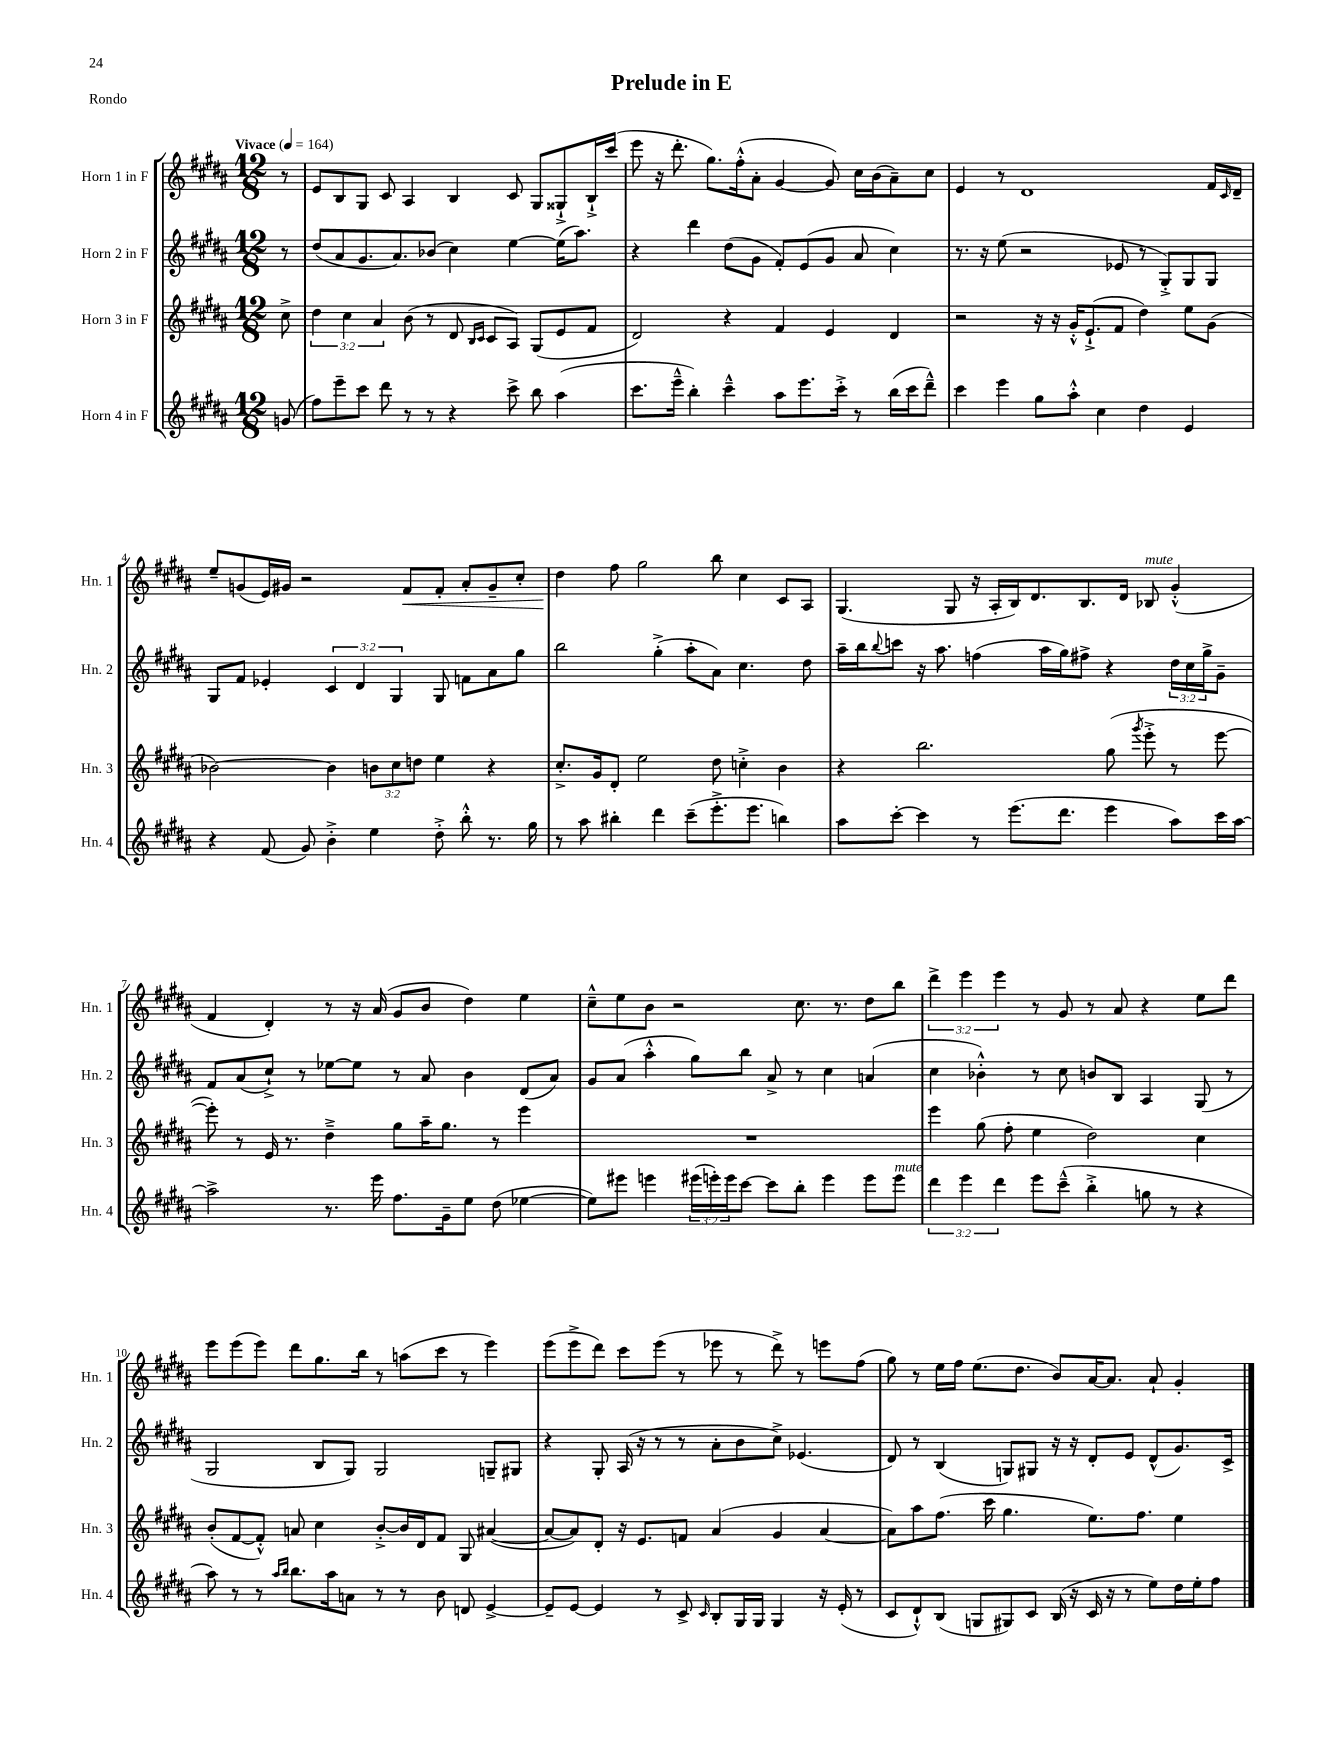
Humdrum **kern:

**kern	**kern	**kern	**kern
*staff4	*staff3	*staff2	*staff1
*clefG2	*clefG2	*clefG2	*clefG2
*k[f#c#g#d#a#]	*k[f#c#g#d#a#]	*k[f#c#g#d#a#]	*k[f#c#g#d#a#]
*M12/8	*M12/8	*M12/8	*M12/8
*MM164	*MM164	*MM164	*MM164
(8g	8cc#^	8r	8r
=	=	=	=
8ff#)	6dd#	(8dd#	8e
8eee~	.	8a#	8B
.	6cc#	.	.
8ccc#	.	8.g#	8G#
.	6a#	.	.
8ddd#	.	.	8c#
.	.	8.a#)	.
8r	(8b	.	4A#
8r	8r	(8b-	.
4r	8d#	4cc#)	4B
.	16qqB	.	.
.	16qqc#	.	.
.	8c#	.	.
8ccc#^	8A#)	[4ee	8c#
8bb	(8G#	.	8G#
(4aa#	8e	(16ee]	8G##`^
.	.	8.aa#)	.
.	8f#	.	16B`^
.	.	.	(16ccc#
=	=	=	=
8.ccc#	2d#)	4r	8eee
.	.	.	16r
16eee~^^	.	.	8.ddd#'
4bb')	.	4ddd#	.
.	.	.	8.gg#)
4ccc#~^^	4r	(8dd#	.
.	.	.	(16ff#'^^
.	.	8g#	8a#'
8aa#	4f#	8f#')	[4g#
8.eee	.	(8e	.
.	4e	8g#	8g#])
16ccc#'^	.	.	.
8r	.	8a#	16cc#
.	.	.	(16b
(16bb	4d#	4cc#)	8a#~)
16ccc#	.	.	.
8ddd#~^^)	.	.	8cc#
=	=	=	=
4ccc#	2r	8.r	4e
.	.	16r	.
4eee	.	(8ee	8r
.	.	2r	1d#
8gg#	16r	.	.
.	16r	.	.
8aa#'^^	16g#'^^	.	.
.	(8.e`^	.	.
4cc#	.	.	.
.	8f#	8e-	.
4dd#	4dd#)	8r	.
.	.	8G#'^)	.
4e	8ee	8G#	.
.	(8g#	8G#	16f#
.	.	.	16qqc#
.	.	.	16d#~
=	=	=	=
4r	[2b-)	8G#	8ee~
.	.	8f#	(8g
(8f#	.	4e-'	16e)
.	.	.	16g#
8g#)	.	.	2r
4b'^	4b-]	6c#	.
.	.	6d#	.
4ee	12b	.	.
.	12cc#	6G#	.
.	.	.	8f#
.	12dd	.	.
8dd#'^	4ee	8G#	8f#'
8bb'^^	.	8f	8a#'
8.r	4r	8a#	8g#~
.	.	8gg#	8cc#'
16gg#	.	.	.
=	=	=	=
8r	8.cc#'^	2bb	4dd#
8aa#	.	.	.
.	16g#	.	.
4bb#'	8d#'	.	8ff#
.	2ee	.	2gg#
4ddd#	.	(4gg#'^	.
(8ccc#~	.	8aa#'	.
8.eee'^	8dd#	8a#)	8bb
.	4cc'^	4.cc#	4cc#
8.eee	.	.	.
4bb)	4b	.	8c#
.	.	8dd#	8A#
=	=	=	=
8aa#	4r	16aa#~	(4.G#
.	.	16bb	.
.	.	8qqbb	.
[8ccc#'	.	8ccc	.
4ccc#]	2.bb	16r	.
.	.	8.aa#	.
.	.	.	8G#
8r	.	(4ff	16r
.	.	.	16A#'
(8.eee	.	.	16B)
.	.	.	8.d#
.	.	16aa#	.
8.ddd#	.	16gg#)	.
.	.	8ff#^	8.B
4eee	(8gg#	4r	.
.	.	.	16d#
.	8qggg#	.	.
.	8eee'^	.	8B-
8aa#)	8r	24dd#	(4g#'^^
.	.	24cc#	.
.	.	24gg#^	.
16ccc#	[8eee	8g#~	.
[16aa#	.	.	.
=	=	=	=
2aa#^]	8eee'])	8f#	4f#
.	8r	(8a#	.
.	16e	8cc#`^)	4d#')
.	8.r	.	.
.	.	8r	.
8.r	4dd#~^	[8ee-	8r
.	.	8ee-]	16r
16eee	.	.	(16a#
8.ff#	8gg#	8r	8g#
.	16aa#~	8a#	8b
16g#~	8.gg#	.	.
8ee	.	4b	4dd#)
(8dd#	8r	.	.
[4ee-	4eee	(8d#	4ee
.	.	8a#)	.
=	=	=	=
8ee-])	1.r	8g#	8cc#~^^
8eee#	.	(8a#	8ee
4eee	.	4aa#'^^	8b
.	.	.	2r
(24eee#	.	8gg#)	.
24eee')	.	.	.
24eee	.	.	.
[8ccc#	.	8bb	.
8ccc#]	.	8a#^	.
8bb'	.	8r	8.cc#
4eee	.	4cc#	.
.	.	.	8.r
8eee	.	(4a	8dd#
8eee	.	.	8bb
=	=	=	=
6ddd#	4eee	4cc#	6ddd#^
6eee	.	.	6eee
.	(8gg#	4b-'^^)	.
6ddd#	.	.	6eee
.	8ff#'	.	.
8eee	4ee	8r	8r
(8ccc#~^^	.	8cc#	8g#
4bb'^	2dd#)	8b	8r
.	.	8B	8a#
8gg	.	4A#	4r
8r	.	.	.
4r	4cc#	(8G#	8ee
.	.	8r	8ddd#
=	=	=	=
8aa#)	(8b'	2G#	8eee
8r	[8f#	.	(8eee
8r	8f#'^^])	.	8eee)
16qqaa#	.	.	.
16qqbb	.	.	.
8.bb	8a	.	8ddd#
.	4cc#	8B	8.gg#
16aa#	.	.	.
8a	.	8G#)	.
.	.	.	16bb
8r	[8b'^	2G#	8r
8r	16b]	.	(8aa
.	16d#	.	.
8b	8f#	.	8ccc#
8d	8G#	.	8r
[4e^	([4a#	8G~	4eee)
.	.	8G#	.
=	=	=	=
8e~]	8a#_	4r	(8eee
[8e	8a#])	.	8eee^
4e]	8d#'	8G#'	8ddd#)
.	16r	(16A#	8ccc#
.	8.e	16r	.
8r	.	8r	(8eee
8c#^	8f	8r	8r
16qqc#	.	.	.
8B'	(4a#	8a#'	8eee-
16G#	.	8b	8r
16G#	.	.	.
4G#	4g#	8cc#^)	8ddd#^)
.	.	(4.e-	8r
16r	[4a#	.	8eee
(16e'	.	.	.
8r	.	.	(8ff#
=	=	=	=
8c#	8a#])	8d#)	8gg#)
8d#`^^)	8aa#	8r	8r
(8B	(8.ff#	(4B	16ee
.	.	.	16ff#
8G	.	.	(8.ee
.	16ccc#	.	.
8G#)	4.gg#	8G)	.
.	.	.	8.dd#
8c#	.	8G#	.
(16B	.	16r	8b)
16r	.	16r	.
16c#	8.ee)	8d#'	[16a#
16r	.	.	8.a#]
8r	.	8e	.
.	8.ff#	.	.
8ee)	.	(8d#^^	8a#`
16dd#	4ee	8.g#)	4g#'
16ee'	.	.	.
8ff#	.	.	.
.	.	16c#^	.
==	==	==	==
*-	*-	*-	*-
